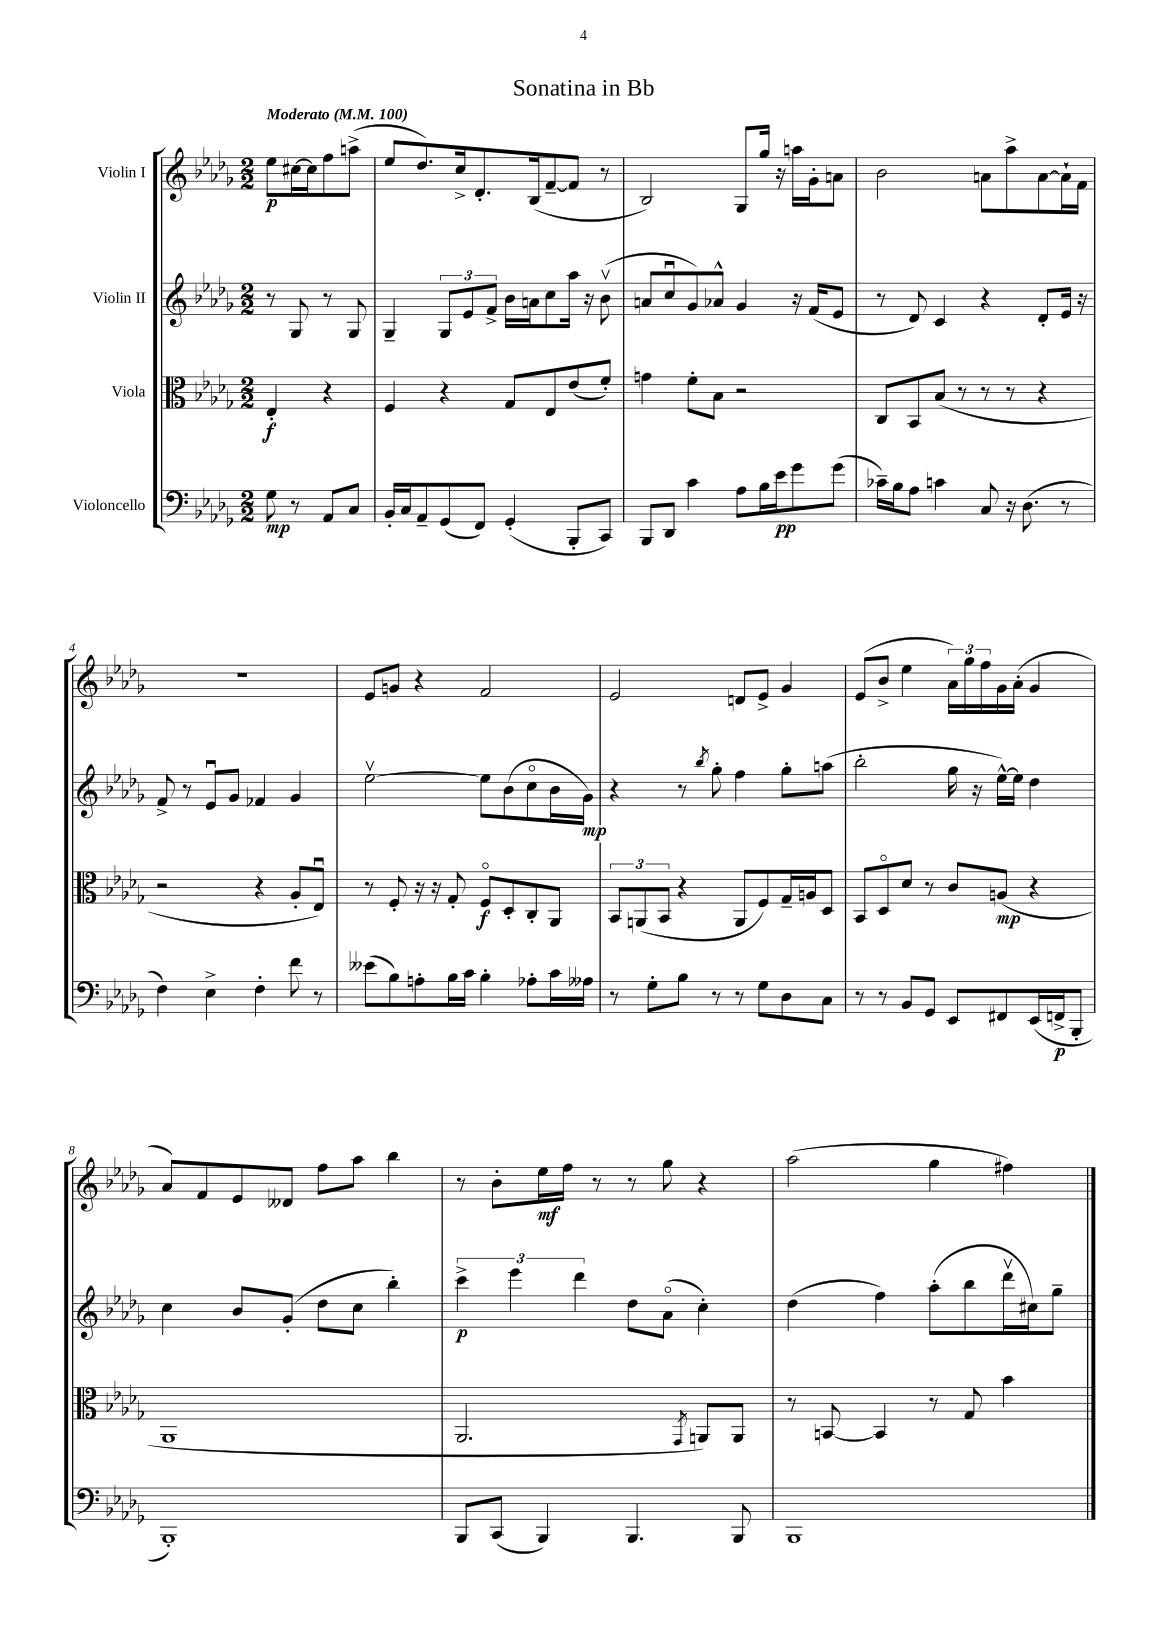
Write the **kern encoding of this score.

**kern	**dynam	**kern	**dynam	**kern	**dynam	**kern	**dynam
*part4	*part4	*part3	*part3	*part2	*part2	*part1	*part1
*staff4	*staff4	*staff3	*staff3	*staff2	*staff2	*staff1	*staff1
*I"Violoncello	*	*I"Viola	*	*I"Violin II	*	*I"Violin I	*
*clefF4	*	*clefC3	*	*clefG2	*	*clefG2	*
*k[b-e-a-d-g-]	*	*k[b-e-a-d-g-]	*	*k[b-e-a-d-g-]	*	*k[b-e-a-d-g-]	*
*M2/2	*	*M2/2	*	*M2/2	*	*M2/2	*
*MM100	*	*MM100	*	*MM100	*	*MM100	*
=	=	=	=	=	=	=	=
!	!	!	!	!	!	!LO:TX:a:B:t=Moderato	!
8G-\	mp	4E-'/	f	8r	.	8ee-\L	p
8r	.	.	.	8G-/	.	[16cc#X\L	.
.	.	.	.	.	.	16cc#\J]	.
8AA-/L	.	4r	.	8r	.	8ff\	.
8C/J	.	.	.	8G-/	.	(8aan^\J	.
=1	=1	=1	=1	=1	=1	=1	=1
16BB-'/LL	.	4F/	.	4G-~/	.	8ee-/L	.
16C/J	.	.	.	.	.	.	.
8AA-~/	.	.	.	.	.	8.dd-/)	.
(8GG-/	.	4r	.	12G-/L	.	.	.
.	.	.	.	.	.	16cc^/k	.
.	.	.	.	12e-/	.	.	.
8FF/J)	.	.	.	.	.	8.d-'/	.
.	.	.	.	12f^/J	.	.	.
(4GG-'/	.	8G-/L	.	16b-\LL	.	.	.
.	.	.	.	16an\J	.	(16B-/k	.
.	.	8E-/	.	8cc\	.	[8f~/	.
8BBB-'/L	.	(8e-/	.	16aa-\Jk	.	8f/J]	.
.	.	.	.	16r	.	.	.
8CC/J)	.	8f'/J)	.	(8b-v\	.	8r	.
=2	=2	=2	=2	=2	=2	=2	=2
8BBB-/L	.	4gn\	.	8an/L	.	2B-/)	.
8DD-/J	.	.	.	8ccu/	.	.	.
4c\	.	8f'\L	.	8g-/)	.	.	.
.	.	8B-\J	.	8a-X^^/J	.	.	.
8A-\L	.	2r	.	4g-/	.	8G-/L	.
16B-\L	.	.	.	.	.	16gg-/Jk	.
16e-\J	pp	.	.	.	.	16r	.
8g-\	.	.	.	16r	.	16aan\LL	.
.	.	.	.	(16f/KL	.	16g-'\J	.
(8g-\J	.	.	.	8e-/J	.	8an\J	.
=3	=3	=3	=3	=3	=3	=3	=3
16c-X~\LL)	.	8C/L	.	8r	.	2b-\	.
16B-\J	.	.	.	.	.	.	.
8A-\J	.	8BB-/	.	8d-/)	.	.	.
4cn\	.	(8B-/J	.	4c/	.	.	.
.	.	8r	.	.	.	.	.
8C/	.	8r	.	4r	.	8an\L	.
16r	.	8r	.	.	.	8aa-^\	.
(8.D-\	.	.	.	.	.	.	.
.	.	4r	.	8d-'/L	.	[8a\	.
8r	.	.	.	16e-/Jk	.	16a`\L]	.
.	.	.	.	16r	.	16f\JJ	.
!!LO:LB:g=z
=4	=4	=4	=4	=4	=4	=4	=4
4F\)	.	2r	.	8f^/	.	1r	.
.	.	.	.	8r	.	.	.
4E-^\	.	.	.	8e-u/L	.	.	.
.	.	.	.	8g-/J	.	.	.
4F'\	.	4r	.	4f-X/	.	.	.
8f\	.	8A-'/L	.	4g-/	.	.	.
8r	.	8E-u/J)	.	.	.	.	.
=5	=5	=5	=5	=5	=5	=5	=5
(8e--X\L	.	8r	.	[2ee-v\	.	8e-/L	.
8B-\)	.	8F'/	.	.	.	8gn/J	.
8An'\	.	16r	.	.	.	4r	.
.	.	16r	.	.	.	.	.
16B-\L	.	8G-'/	.	.	.	.	.
16c\JJ	.	.	.	.	.	.	.
4B-'\	.	8F/L	f	8ee-\L]	.	2f/	.
.	.	8D-'/	.	(8b-\	.	.	.
8A-X'\L	.	8C'/	.	8cc\	.	.	.
16c\L	.	8AA-/J	.	16b-\L	.	.	.
16A--X\JJ	.	.	.	16g-\JJ)	mp	.	.
=6	=6	=6	=6	=6	=6	=6	=6
8r	.	12BB-/L	.	4r	.	2e-/	.
.	.	(12AAn/	.	.	.	.	.
8G-'\L	.	.	.	.	.	.	.
.	.	12BB-/J	.	.	.	.	.
8B-\J	.	4r	.	8r	.	.	.
.	.	.	.	8qbb-/	.	.	.
8r	.	.	.	8gg-'\	.	.	.
8r	.	8AA/L	.	4ff\	.	8dn/L	.
8G-\L	.	8F/)	.	.	.	8e-^/J	.
8D-\	.	16G-~/L	.	8gg-'\L	.	4g-/	.
.	.	16An/J	.	.	.	.	.
8C\J	.	8D-/J	.	(8aan\J	.	.	.
=7	=7	=7	=7	=7	=7	=7	=7
8r	.	8BB-/L	.	2bb-'\	.	(8e-/L	.
8r	.	8D-/	.	.	.	8b-^/J	.
8BB-/L	.	8d-/J	.	.	.	4ee-\	.
8GG-/J	.	8r	.	.	.	.	.
8EE-/L	.	8c/L	.	16gg-\	.	24a-\LL)	.
.	.	.	.	.	.	24gg-\	.
.	.	.	.	16r	.	.	.
.	.	.	.	.	.	24ff\	.
8FF#X/	.	(8An/J	mp	[16ee-^^\LL)	.	16g-\	.
.	.	.	.	16ee-\JJ]	.	(16a-'\JJ	.
(16EE-/L	.	4r	.	4dd-\	.	4g-/	.
16FFn^/J	p	.	.	.	.	.	.
8BBB-'/J	.	.	.	.	.	.	.
!!LO:LB:g=z
=8	=8	=8	=8	=8	=8	=8	=8
1BBB-')	.	1AA-	.	4cc\	.	8a-/L)	.
.	.	.	.	.	.	8f/	.
.	.	.	.	8b-/L	.	8e-/	.
.	.	.	.	(8g-'/J	.	8d--X/J	.
.	.	.	.	8dd-\L	.	8ff\L	.
.	.	.	.	8cc\J	.	8aa-\J	.
.	.	.	.	4bb-'\)	.	4bb-\	.
=9	=9	=9	=9	=9	=9	=9	=9
8BBB-/L	.	2.AA-/	.	6ccc^\	p	8r	.
(8CC/J	.	.	.	.	.	8b-'\L	.
.	.	.	.	6eee-\	.	.	.
4BBB-/)	.	.	.	.	.	16ee-\L	mf
.	.	.	.	.	.	16ff\JJ	.
.	.	.	.	6ddd-\	.	.	.
.	.	.	.	.	.	8r	.
4.BBB-/	.	.	.	8dd-\L	.	8r	.
.	.	.	.	(8a-\J	.	8gg-\	.
.	.	8qGG-/	.	.	.	.	.
.	.	8AAn/L)	.	4cc'\)	.	4r	.
8BBB-/	.	8AA/J	.	.	.	.	.
=10	=10	=10	=10	=10	=10	=10	=10
1BBB-	.	8r	.	(4dd-\	.	(2aa-\	.
.	.	[8BBn/	.	.	.	.	.
.	.	4BB/]	.	4ff\)	.	.	.
.	.	8r	.	(8aa-'\L	.	4gg-\	.
.	.	8G-/	.	8bb-\	.	.	.
.	.	4b-\	.	16ddd-v\L	.	4ff#X\)	.
.	.	.	.	16cc#X\J)	.	.	.
.	.	.	.	8gg-~\J	.	.	.
==	==	==	==	==	==	==	==
*-	*-	*-	*-	*-	*-	*-	*-
